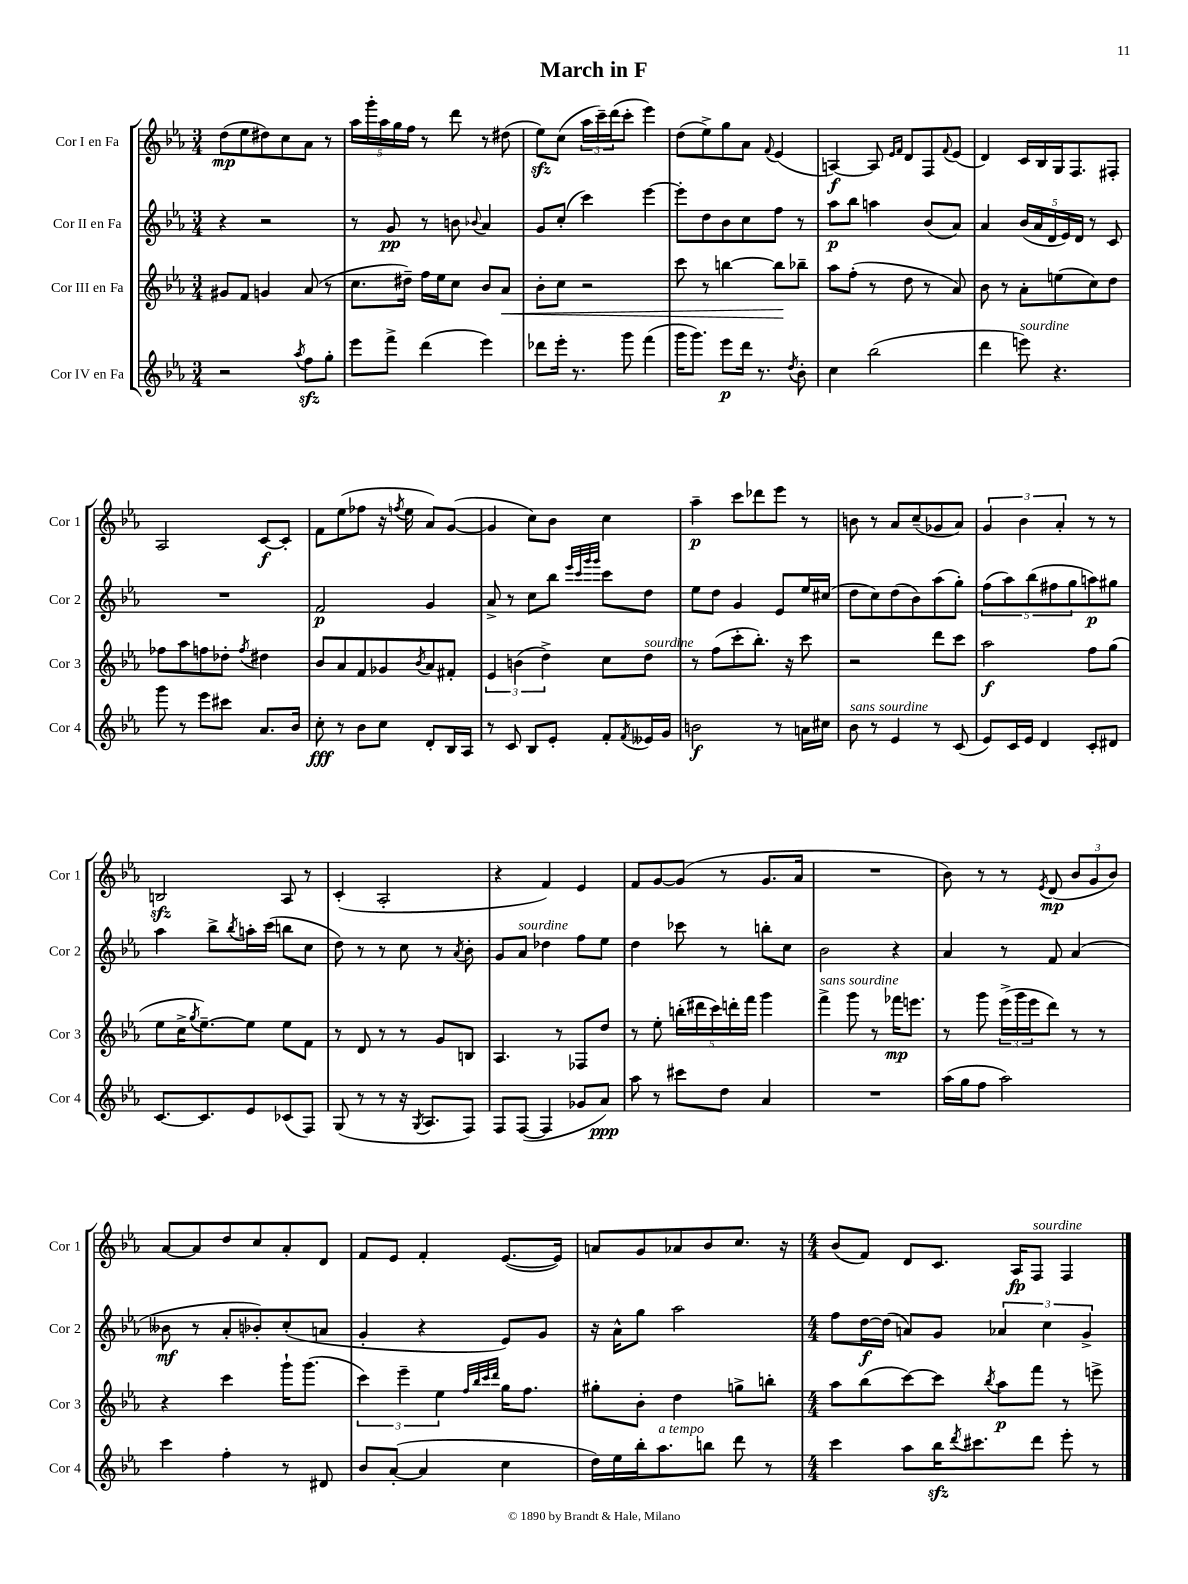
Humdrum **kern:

**kern	**kern	**kern	**kern
*staff4	*staff3	*staff2	*staff1
*clefG2	*clefG2	*clefG2	*clefG2
*k[b-e-a-]	*k[b-e-a-]	*k[b-e-a-]	*k[b-e-a-]
*M3/4	*M3/4	*M3/4	*M3/4
2r	8g#	4r	(8dd
.	8f	.	8ee-
.	4g	2r	8dd#)
.	.	.	8cc
8qaa-	.	.	.
8ff	(8a-	.	8a-
8gg'	8r	.	8r
=	=	=	=
8eee-	8.cc	8r	20aa-
.	.	.	20ggg'
.	.	.	20aa-
8fff^	.	8g	.
.	.	.	20gg
.	16dd#~)	.	.
.	.	.	20ff
(4ddd	16ff	8r	8r
.	16ee-	.	.
.	8cc	8b	8ddd
.	.	8qqb-	.
4eee-)	8b-	4a-	8r
.	8a-	.	(8dd#
=	=	=	=
8ddd-	8b-'	8g	8ee-)
16eee-'	8cc	(8cc'	(8cc
8.r	.	.	.
.	2r	4ccc)	24aa-
.	.	.	24ccc~)
.	.	.	(24ddd
8ggg	.	.	8ccc'
(4fff	.	[4eee-	4eee-)
=	=	=	=
16ggg	8ccc	8eee-']	(8dd
8.ggg)	.	.	.
.	8r	8dd	8ee-^)
8eee-	[4bb	8b-	8gg
16ddd	.	8cc	8a-
8.r	.	.	.
.	.	.	8qqf
.	8bb]	8ff	(4e-
8qdd	.	.	.
8b-'	8bb-~	8r	.
=	=	=	=
4cc	8aa-	8aa-	[4A)
.	(8ff'	8bb-	.
(2bb-	8r	4aa	8A]
.	.	.	16qqe-
.	.	.	16qqf
.	8dd	.	8d
.	8r	(8b-	8F
.	.	.	8qqf
.	8a-)	8a-)	(8e-
=	=	=	=
4ddd	8b-	4a-	4d)
.	8r	.	.
8eee)	8a-'	(20b-	16c
.	.	20a-	.
.	.	.	16B-
.	.	20d	.
4.r	(8ee	.	16G
.	.	20e-)	.
.	.	.	8.F
.	.	20d	.
.	8cc)	8r	.
.	8dd	8c	8F#'
=	=	=	=
8ggg	8ff-	2.r	2A-
8r	8aa-	.	.
8eee-	8ff	.	.
8ccc#	8dd-'	.	.
.	8qff	.	.
8.a-	4dd#	.	[8c
.	.	.	8c']
16b-	.	.	.
=	=	=	=
8cc'	8b-	2f	8f
8r	8a-	.	(8ee-
8b-	8f	.	8ff-
8cc	8g-	.	16r
.	.	.	8qff
.	.	.	16ee-
.	8qb-	.	.
8d'	8a-	4g	8a-)
16B-	8f#'	.	([8g
16A-	.	.	.
=	=	=	=
8r	6e-	8a-^	4g]
8c	.	8r	.
.	(6b	.	.
8B-	.	8cc	8cc)
.	6dd^)	.	.
8e-'	.	8bb-	8b-
.	.	32qqeee-	.
.	.	32qqccc	.
.	.	32qqggg	.
.	.	32qqggg	.
8f'	8cc	8ccc	4cc
8qf	.	.	.
16e--	8dd	8dd	.
16g	.	.	.
=	=	=	=
2b	8r	8ee-	4aa-~
.	(8ff	8dd	.
.	8ccc'	4g	8ccc
.	8.bb-')	.	8ddd-
8r	.	8e-	8eee-
.	16r	.	.
16a	8ccc	16ee-	8r
16cc#	.	(16cc#	.
=	=	=	=
8b-	2r	8dd	8b
8r	.	8cc)	8r
4e-	.	(8dd	8a-
.	.	8b-)	(8cc~
8r	8ddd	(8aa-	8g-
(8c	8ccc	8gg')	8a-)
=	=	=	=
8e-)	2aa-	(10ff	6g
.	.	10aa-)	.
16c	.	.	.
.	.	.	6b-
16e-	.	.	.
.	.	(10bb-	.
4d	.	.	.
.	.	10ff#	.
.	.	.	6a-'
.	.	10gg	.
8c'	8ff	8aa)	8r
8d#	(8gg	8gg#	8r
=	=	=	=
[8.c	8ee-	4aa-	2B
.	16cc^	.	.
.	8qgg	.	.
8.c]	[8.ee-~)	.	.
.	.	8bb-^	.
.	.	8qbb-	.
8e-	8ee-]	16aa'	.
.	.	(16ccc	.
(8c-	8ee-	8bb	8A-
8F)	8f	8cc	8r
=	=	=	=
(8G	8r	8dd)	(4c'
8r	8d	8r	.
8r	8r	8r	2A-'
16r	8r	8cc	.
8qG	.	.	.
8.A-	.	.	.
.	8g	8r	.
.	.	8qa-	.
8F)	8B	8b-'	.
=	=	=	=
8F	4.A-	8g	4r
([8F	.	8a-	.
4F]	.	4dd-	4f)
.	8r	.	.
8g-	8F-	8ff	4e-
8a-)	8dd	8ee-	.
=	=	=	=
8aa-	8r	4dd	8f
8r	8ee-'	.	[8g
8ccc#	(20bb'	8ccc-	(8g]
.	20ddd#	.	.
.	20ccc)	.	.
8dd	.	8r	8r
.	20ddd'	.	.
.	20fff	.	.
4a-	4ggg	8bb'	8.g
.	.	8cc	.
.	.	.	16a-
=	=	=	=
2.r	4fff^	2b-	2.r
.	8ggg	.	.
.	8r	.	.
.	16fff-	4r	.
.	8.eee	.	.
=	=	=	=
(16aa-	8r	4a-	8b-)
16gg	.	.	.
8ff	8ggg	.	8r
2aa-)	(24eee-^	8r	8r
.	24ggg	.	.
.	24eee-	.	.
.	.	.	8qe-
.	8ddd)	8f	(8d
.	8r	(4a-	12b-
.	.	.	12g
.	8r	.	.
.	.	.	12b-)
=	=	=	=
4ccc	4r	8b--	[8a-
.	.	8r	8a-]
4ff'	4ccc	8a-'	8dd
.	.	8b-')	8cc
8r	16ggg`	(8cc'	8a-'
.	(8.ggg	.	.
8d#	.	8a	8d
=	=	=	=
8b-	6ccc)	4g'	8f
([8a-'	.	.	8e-
.	6eee-~	.	.
4a-]	.	4r	4f'
.	6ee-	.	.
.	32qqff	.	.
.	32qqbb-	.	.
.	32qqccc	.	.
.	32qqddd	.	.
4cc	16gg	8e-)	([8.e-
.	8.ff	.	.
.	.	8g	.
.	.	.	16e-])
=	=	=	=
16dd)	8gg#'	16r	8a
16ee-	.	16a-^^	.
16bb-'	8b-'	8gg	8g
8.aa-	.	.	.
.	4dd	2aa-	8a-
8bb	.	.	8b-
8ddd	8gg^	.	8.cc
8r	8bb'	.	.
.	.	.	16r
=	=	=	=
*M4/4	*M4/4	*M4/4	*M4/4
4ccc	8aa-	8ff	(8b-
.	(8bb-	[16dd	8f)
.	.	(16dd]	.
8aa-	[8ccc)	8a)	8d
16bb-	8ccc]	8g	8.c
8qddd	.	.	.
8.ccc#	.	.	.
.	8qbb-	.	.
.	8aa-	6a-	.
.	.	.	16A-
8ddd	8fff	.	8F
.	.	6cc	.
8eee-'	8r	.	4F
.	.	6g^	.
8r	8eee^	.	.
==	==	==	==
*-	*-	*-	*-
